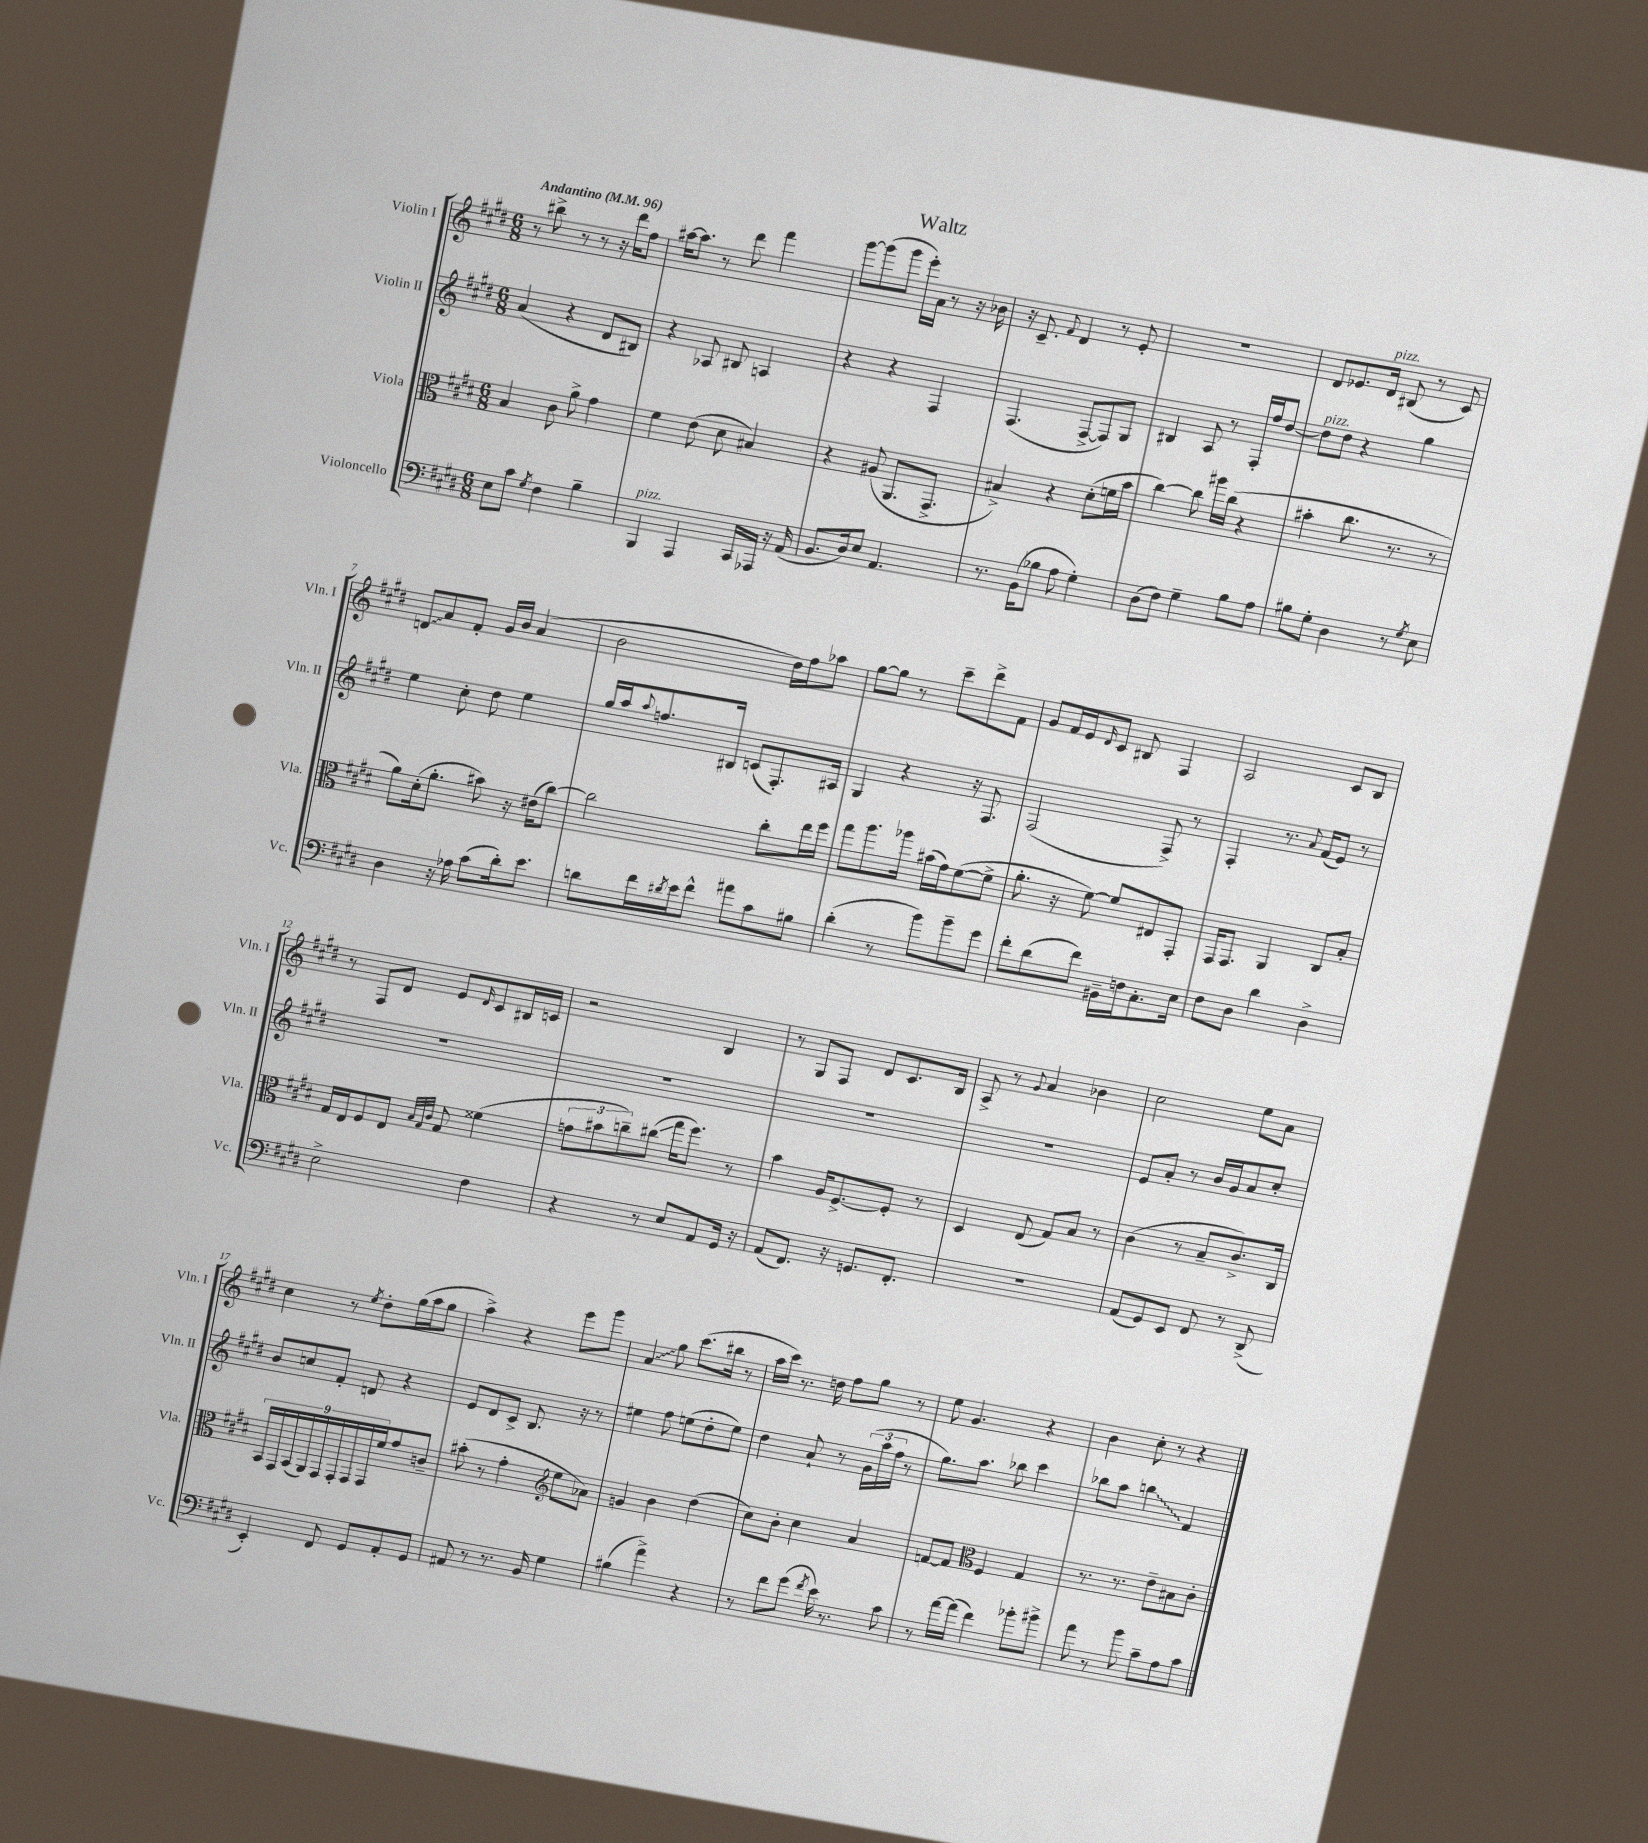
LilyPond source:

\header { title = "Waltz" }
<<
\new StaffGroup <<
\new Staff = "s0" \with { instrumentName = "Violin I" shortInstrumentName = "Vln. I" } {
    \clef treble \key e \major \numericTimeSignature \time 6/8 \tempo "Andantino" 4 = 96
    r8 bis''8-> r8 r8 r16 dis'''16 fis''8 |
    ais''16~ ais''8. r8 dis'''8 fis'''4 |
    gis'''8~ gis'''8( gis'''8 e'''16-.) a'16 r8 r16 bes'16 |
    r16 cis'8.-- \appoggiatura { fis'8 } dis'4 r8 e'8-. |
    R2. |
    dis'8 ees'8. dis'16^\markup { \italic "pizz." } bis8( r8 cis'8) |
    \once \override Glissando.style = #'zigzag d'8\glissando a'8 fis'8-. gis'16 b'16 a'4( |
    b'2 dis''16) fis''16 aes''8 |
    gis''8~ gis''8 r8 cis'''8-- dis'''8-> fis'8 |
    gis'8 fis'16 e'16 \grace { dis'16 } cis'8 bis8 fis4 |
    a2 cis'8 b8 |
    r8 fis8 dis'8 e'8 \grace { dis'16 } cis'8 bis16 c'16 |
    r2 b4 |
    r8 gis8 fis8 dis'8 cis'8. b16 |
    a8-> r8 \appoggiatura { gis'8 } a'4 bes'4 |
    cis''2 e''8 a'8 |
    cis''4 r8 \acciaccatura { e''8 } dis''8-. gis''16( a''16 gis''8 |
    a''4->) r4 e'''8 gis'''8 |
    \once \override Glissando.style = #'zigzag a'4\glissando gis''8 cis'''8.( bis''16 r8 |
    a''16 cis'''16) r8. d''16 fis''8 gis''8 r8 |
    e''8 gis'4. r4 |
    b'4 cis''8-. r8 r4 \bar "|." |
}
\new Staff = "s1" \with { instrumentName = "Violin II" shortInstrumentName = "Vln. II" } {
    \clef treble \key e \major \numericTimeSignature \time 6/8
    a'4( r4 dis'8 bis8) |
    r4 aes8 bis8 a4 |
    r4 r4 fis4 |
    fis4.( fis8~-> fis8) gis8 |
    bis4 a8 r8 fis16-. fis''16 dis''8~ |
    dis''8^\markup { \italic "pizz." } dis''8 r4 gis''4 |
    e''4 cis''8-. dis''8 e''4 |
    gis''16 a''16 \appoggiatura { a''8 } f''8. bis16 c'8( fis8.-.) ais16 |
    gis4 r4 r16 fis8. |
    fis2( fis8->) r8 |
    fis4-. r8. \appoggiatura { a'8 } fis'16( e'8) r8 |
    R2. |
    R2. |
    R2. |
    R2. |
    e'8 a'8-. r8 b'16 gis'16 a'8 cis''8-. |
    b'8 c''8 fis'8-. d'8 r4 |
    e'8 dis'8 cis'8-> b8. r16 r8 |
    eis''4 fis''8 e''8( dis''8-. e''8) |
    dis''4 a'8-! r8 \tuplet 3/2 { gis'16( a''16 fis''16 } r8 |
    gis''8.) a''8. bes''8 cis'''4 |
    bes''8 a''8 \once \override Glissando.style = #'zigzag b''4\glissando fis'4 \bar "|." |
}
\new Staff = "s2" \with { instrumentName = "Viola" shortInstrumentName = "Vla." } {
    \clef alto \key e \major \numericTimeSignature \time 6/8
    b4 cis'8 a'8-> gis'4 |
    fis'4 e'8( dis'8 bis4) |
    r4 ais8( a,8. gis,8.-> |
    bis4->) r4 dis'8-.( f'16 b'16 |
    cis''4~) cis''8 ais''16 cis''16( r4 |
    bis'4-. cis''8. r8. r8 |
    a'8) dis'16-.( a'8.-. bis'8) r16 eis'16( cis''8~) |
    cis''2 cis''8-. e''16 fis''16 |
    gis''8 a''8. aes''16 bis'16( gis'16) fis'8~( fis'8-> |
    a'8.-. r16 fis'8~) fis'8 eis8 gis,8-. |
    gis,16 gis,8. a,4 cis8 b8-. |
    gis16 e16 fis8 e8 \grace { b32 gis32 cis'32 } gis8 fisis'4( |
    \tuplet 3/2 { g'8 bis'8 c''8--) } cis''8\glissando( gis''16 fis''8.) r8 |
    b'4 a16 fis8.~-> fis8-. r8 |
    dis4 e8( gis8) b8 r8 |
    cis'4( r8 b8-- cis'8.->) cis16 |
    \tuplet 9/8 { b,16 gis,16 b,16( a,16) gis,16 gis,16-. gis,16 gis,16 fis'16 } gis'8 c'8-- |
    bis'8-.( r8 gis'4-. \clef treble e''8 aes'8) |
    g'4 b'4 dis''4( |
    cis''8) b'8-. cis''4 a'4 |
    f'8~ f'8 \clef alto fis4 gis4 |
    r8. r8. e'8-- bis8 cis'8-. \bar "|." |
}
\new Staff = "s3" \with { instrumentName = "Violoncello" shortInstrumentName = "Vc." } {
    \clef bass \key e \major \numericTimeSignature \time 6/8
    e8 cis'8 \acciaccatura { gis8 } fis4 b4-- |
    b,,4^\markup { \italic "pizz." } a,,4 cis,16 aes,,16 r16 a,16( |
    b,8. dis16) e8 a,4. |
    r8. b,16( bes8 a8 gis4-.) |
    dis8( fis8) gis4-- b8 a8 |
    bis8 gis8-. dis4 r8 \acciaccatura { gis8 } e8 |
    dis4 r16 aes16 cis'8( dis'16-.) e'8. |
    d'8 fis'16 \acciaccatura { dis'8 } e'16 fis'8-^ ais'8 cis'8 bis8 |
    dis'4-.( r8 b'8) b'8-- gis'8 |
    fis'8-. dis'8( fis'8) bis,16-- f16 cis8.-. e16 |
    fis8 dis8 dis'4 dis4-> |
    e2-> fis4 |
    r4 r8 e8 a,8 gis,16 r16 |
    a,8( fis,8.) r16 g,8. fis,8.-. |
    R2. |
    a,8( gis,8) e,8 fis,8 r8 dis,8->( |
    e,4-.) fis,8 gis,8 a,8-. gis,8 |
    ais,8 r8 r8. b,16 gis4 |
    bis4( a'4->) r4 |
    r8 fis'8 gis'8( \acciaccatura { fis'8 } e'16) r8. cis'8 |
    r8 a'16~ a'16( fis'4) bes'8-. bis'8-> |
    a'8 r8 b'8 cis'8-- a8 cis'8 \bar "|." |
}
>>
>>
